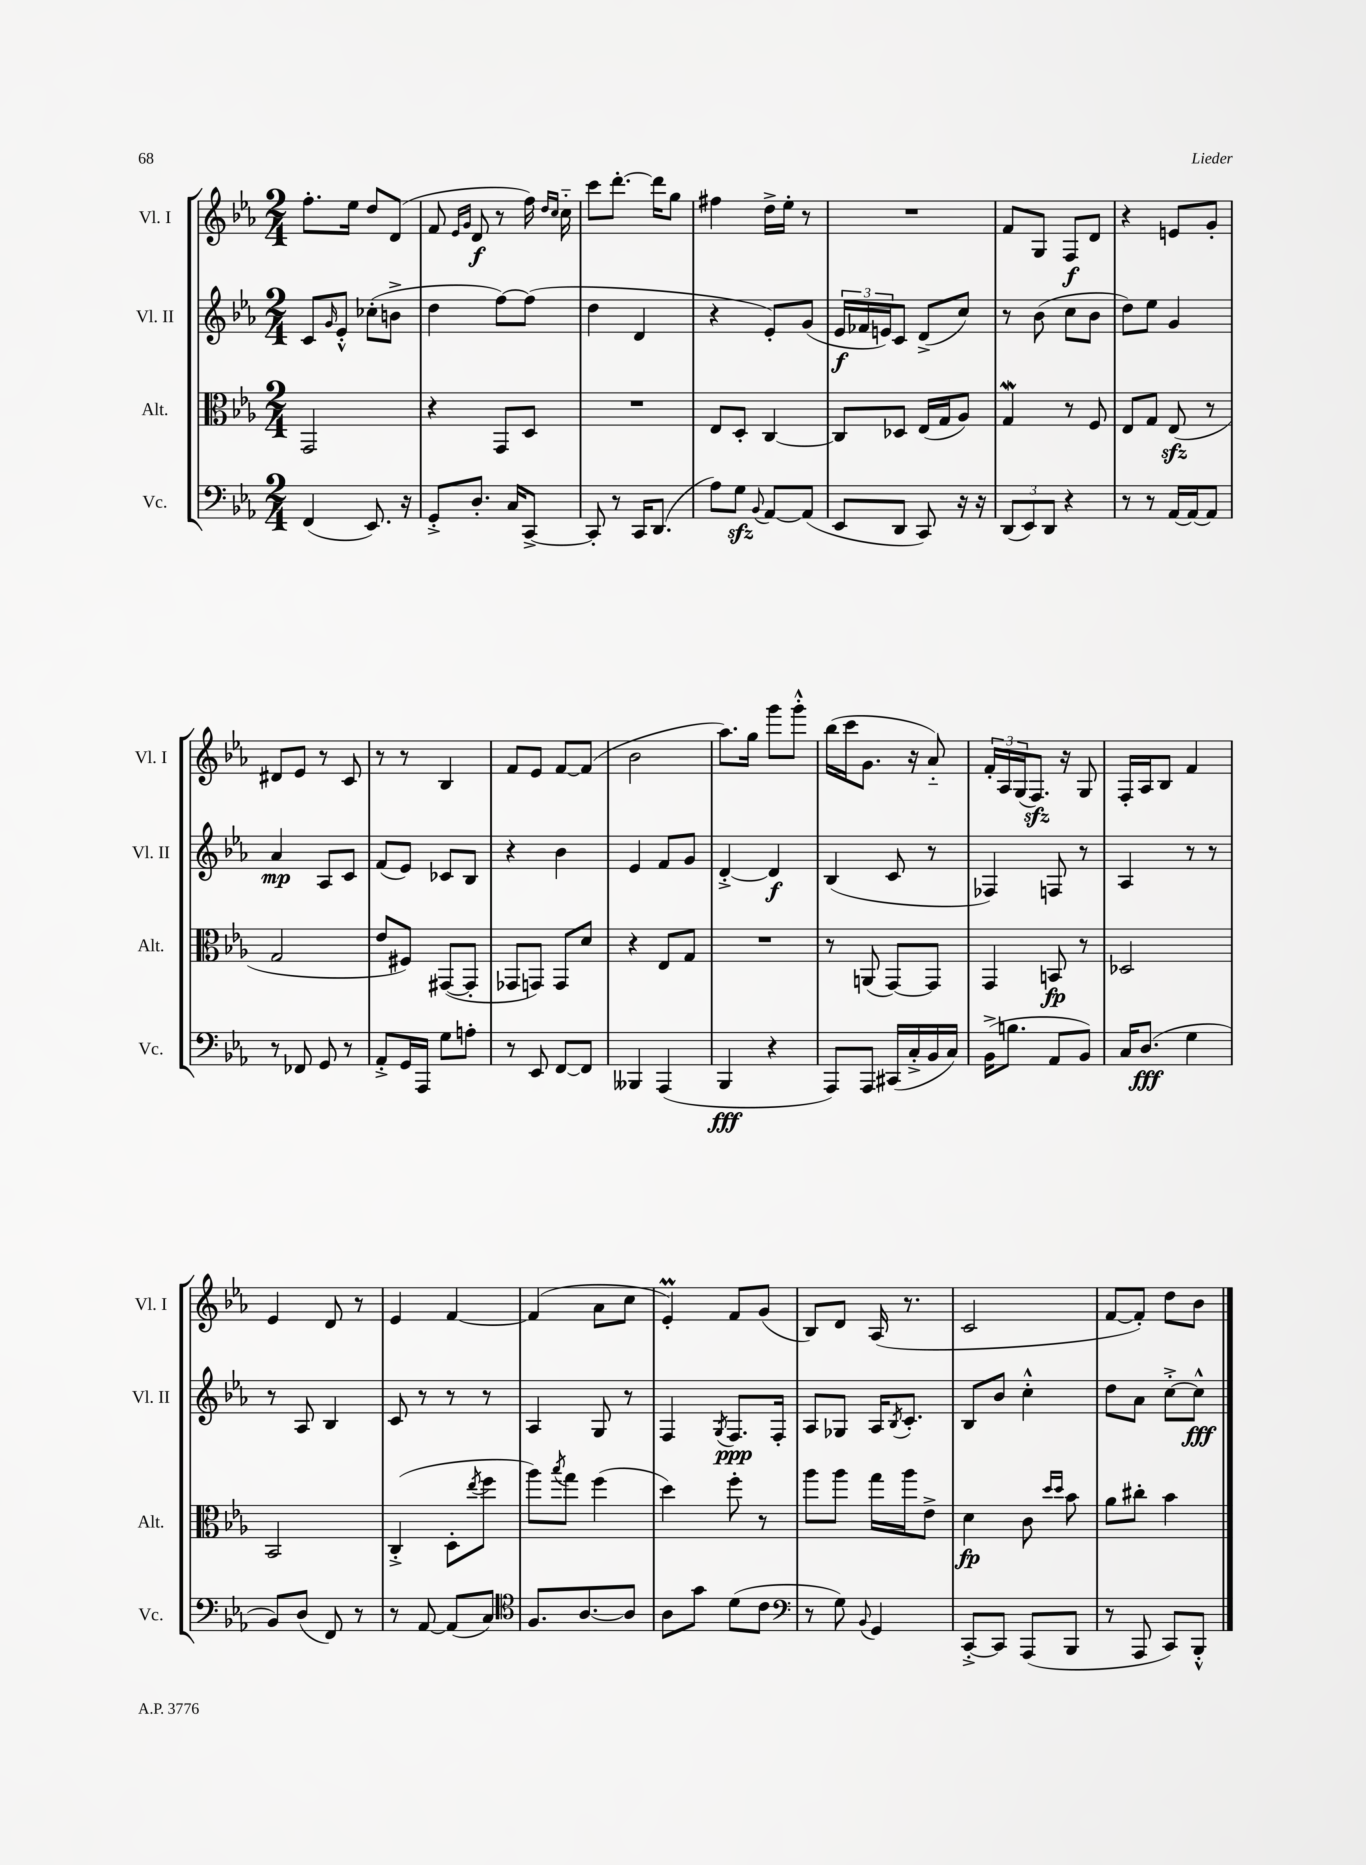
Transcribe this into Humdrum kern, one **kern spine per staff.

**kern	**kern	**kern	**kern
*staff4	*staff3	*staff2	*staff1
*clefF4	*clefC3	*clefG2	*clefG2
*k[b-e-a-]	*k[b-e-a-]	*k[b-e-a-]	*k[b-e-a-]
*M2/4	*M2/4	*M2/4	*M2/4
(4FF	2GG	8c	8.ff'
.	.	16qqg	.
.	.	8e-'^^	.
.	.	.	16ee-
8.EE-)	.	(8cc-'	8dd
.	.	8b^	(8d
16r	.	.	.
=	=	=	=
8GG'^	4r	4dd	8f
.	.	.	16qqe-
.	.	.	16qqg
8.D'	.	.	8d
.	8GG	[8ff)	8r
16C	.	.	.
[8CC^	8D	(8ff]	16ff)
.	.	.	16qqdd
.	.	.	16qqcc
.	.	.	16cc'~
=	=	=	=
8CC']	2r	4dd	8ccc
8r	.	.	[8.ddd'
16CC	.	4d	.
(8.DD	.	.	16ddd]
.	.	.	8gg
=	=	=	=
8A-)	8E-	4r	4ff#
8G	8D'	.	.
8qqBB-	.	.	.
[8AA-	[4C	8e-')	16dd^
.	.	.	16ee-'
(8AA-]	.	(8g	8r
=	=	=	=
8EE-	8C]	24e-	2r
.	.	24f-	.
.	.	24e)	.
8DD	8D-	8c	.
8CC)	(16E-	(8d^	.
.	16G	.	.
16r	8A-)	8cc)	.
16r	.	.	.
=	=	=	=
(12DD	4G	8r	8f
12EE-)	.	.	.
.	.	(8b-	8G
12DD	.	.	.
4r	8r	8cc	8F
.	8F	8b-	8d
=	=	=	=
8r	8E-	8dd)	4r
8r	8G	8ee-	.
[16AA-	(8E-	4g	8e
16AA-_	.	.	.
8AA-]	8r	.	8g'
=	=	=	=
8r	2G	4a-	8d#
8FF-	.	.	8e-
8GG	.	8A-	8r
8r	.	8c	8c
=	=	=	=
8AA-'^	8e-	(8f	8r
16GG	8F#)	8e-)	8r
16AAA-	.	.	.
8G	([8GG#	8c-	4B-
8A'	8GG#']	8B-	.
=	=	=	=
8r	8GG-	4r	8f
8EE-	8GG)	.	8e-
[8FF	8GG	4b-	[8f
8FF]	8d	.	(8f]
=	=	=	=
4BBB--	4r	4e-	2b-
(4AAA-	8E-	8f	.
.	8G	8g	.
=	=	=	=
4BBB-	2r	[4d'^	8.aa-)
.	.	.	16gg
4r	.	4d]	8ggg
.	.	.	8ggg'^^
=	=	=	=
8AAA-)	8r	(4B-	(16bb-
.	.	.	16ccc
8AAA-	(8AA	.	8.g
(16CC#	[8GG)	8c	.
16C'^	.	.	16r
16BB-	8GG]	8r	8a-'~)
16C)	.	.	.
=	=	=	=
(16BB-^	4GG	4F-)	24f'
.	.	.	24A-
8.B	.	.	.
.	.	.	(24G
.	.	.	8.F)
8AA-	8BB	8F	.
.	.	.	16r
8BB-)	8r	8r	8G
=	=	=	=
16C	2D-	4A-	16F'
(8.D	.	.	16A-
.	.	.	8B-
4G	.	8r	4f
.	.	8r	.
=	=	=	=
8BB-)	2BB-	8r	4e-
(8D	.	8A-	.
8FF)	.	4B-	8d
8r	.	.	8r
=	=	=	=
8r	(4C'^	8c	4e-
[8AA-	.	8r	.
(8AA-]	8D'	8r	[4f
.	8qee-	.	.
8C)	8ff	8r	.
=	=	=	=
*clefC4	*	*	*
8.F	8aa-)	4A-	(4f]
.	8qbb-	.	.
.	8gg	.	.
[8.A-	.	.	.
.	(4ff	8G	8a-
8A-]	.	8r	8cc
=	=	=	=
8A-	4dd)	4F	4e-')
8g	.	.	.
.	.	8qG	.
(8d	8ff'	8.F	8f
8c	8r	.	(8g
.	.	16F'	.
=	=	=	=
*clefF4	*	*	*
8r	8aa-	8A-	8B-)
8G)	8aa-	8G-	8d
8qqBB-	.	.	.
4GG	16gg	16A-	(16A-
.	.	8qB-	.
.	16aa-	8.c'	8.r
.	8e-^	.	.
=	=	=	=
[8CC'^	4d	8B-	2c
8CC]	.	8b-	.
(8AAA-	8c	4cc'^^	.
.	16qqdd	.	.
.	16qqdd	.	.
8BBB-	8b-	.	.
=	=	=	=
8r	8a-	8dd	[8f
8AAA-	8cc#'	8a-	8f'])
8CC)	4b-	[8cc'^	8dd
8BBB-'^^	.	8cc^^]	8b-
==	==	==	==
*-	*-	*-	*-
